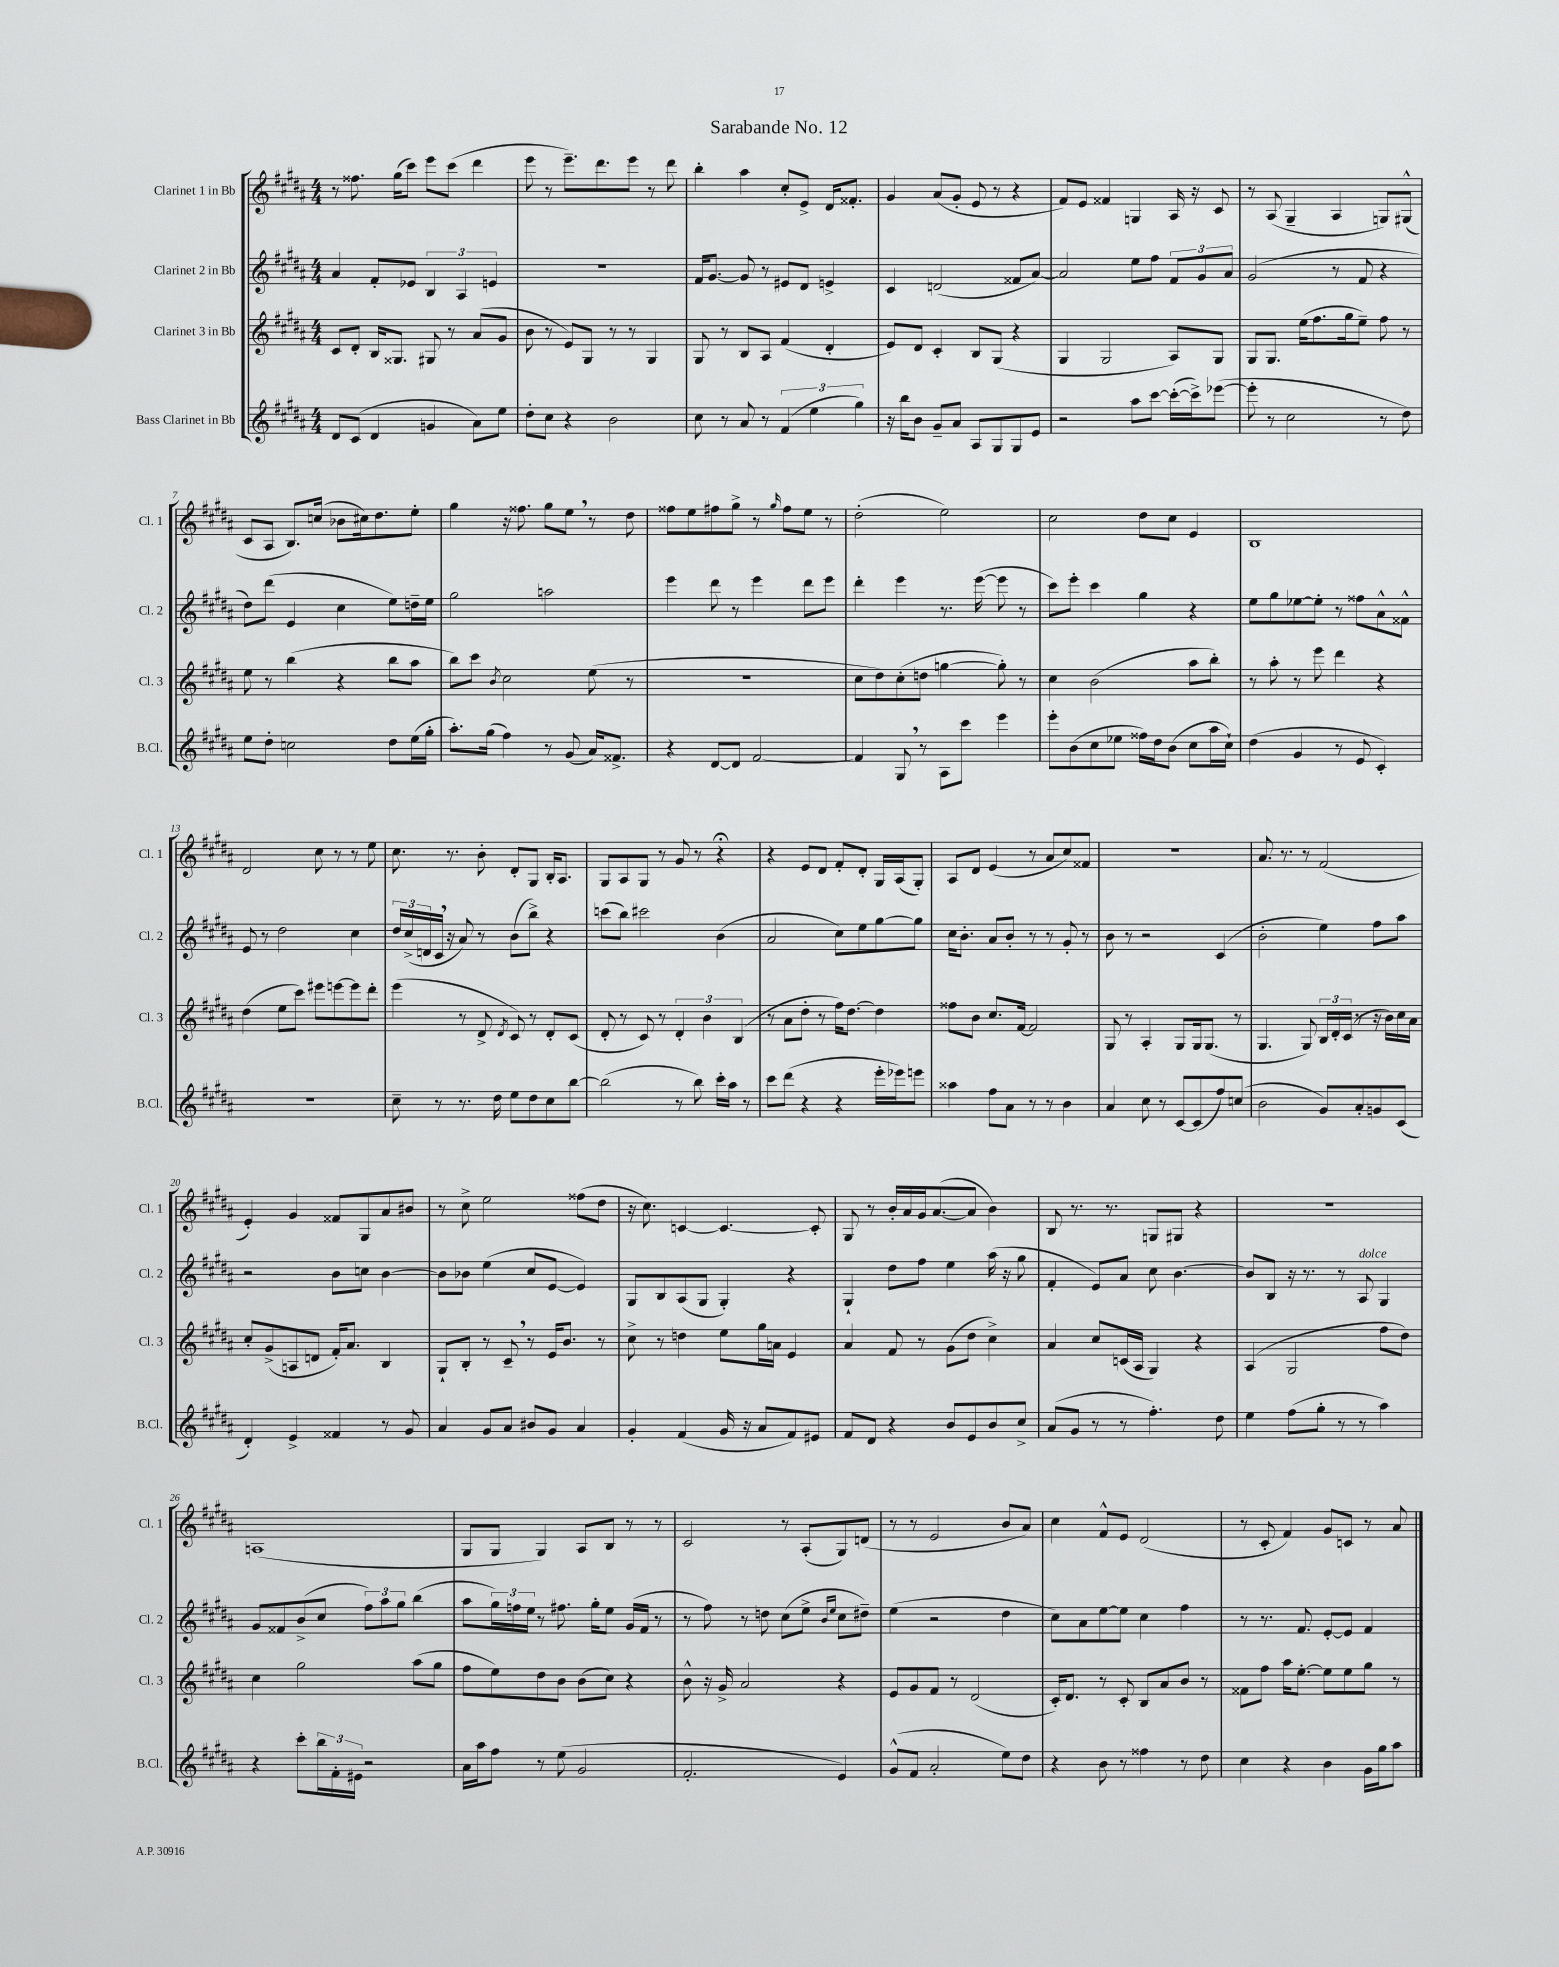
\header { title = "Sarabande No. 12" }
<<
\new StaffGroup <<
\new Staff = "s0" \with { instrumentName = "Clarinet 1 in Bb" shortInstrumentName = "Cl. 1" } {
    \clef treble \key b \major \numericTimeSignature \time 4/4
    r8 fisis''8. gis''16( cis'''8) e'''8 cis'''8( dis'''4 |
    e'''8 r8 e'''8.--) dis'''8. e'''8 r8 dis'''8 |
    b''4-. ais''4 cis''8-. e'8-> dis'16 fisis'8.-. |
    gis'4 ais'8( gis'8-. e'8 r8 r4 |
    fis'8) e'8 fisis'4 g4 ais16 r16 cis'8 |
    r8 ais8( gis4-- ais4 g8) gis8-^( |
    cis'8 ais8 b8.) c''16( bes'8 cis''16) dis''8. e''8-. |
    gis''4 r16 fisis''8. gis''8 e''8 \breathe r8 dis''8 |
    fisis''8 e''8 fis''8 gis''8-> r8 \grace { gis''16 } fis''8 e''8 r8 |
    dis''2-.( e''2) |
    cis''2 dis''8 cis''8 e'4 |
    b1 |
    dis'2 cis''8 r8 r8 e''8 |
    cis''8. r8. b'8-. dis'8-. gis8 b16-. ais8. |
    gis8 ais8 gis8 r8 gis'8 r8 r4\fermata |
    r4 e'8 dis'8 fis'8-. dis'8-. gis16 ais16( gis8-.) |
    ais8 dis'8 e'4( r8 ais'8 cis''8) fisis'8 |
    R1 |
    ais'8. r8. r8 fis'2( |
    e'4-.) gis'4 fisis'8 gis8 ais'8 bis'8 |
    r8 cis''8-> e''2 fisis''8( dis''8 |
    r16 cis''8.) c'4~ c'4.~ c'8-. |
    gis8 r8 b'16-. ais'16 gis'16 ais'8.~( ais'8 b'4) |
    b8 r8. r8. g8 gis8 r4 |
    R1 |
    a1( |
    gis8 gis8 gis4) ais8 b8 r8 r8 |
    cis'2 r8 ais8-.( gis8) d'8( |
    r8 r8 e'2 b'8 ais'8) |
    cis''4 fis'8-^ e'8 dis'2( |
    r8 cis'8-. fis'4) gis'8 c'8 r8 ais'8 \bar "|." |
}
\new Staff = "s1" \with { instrumentName = "Clarinet 2 in Bb" shortInstrumentName = "Cl. 2" } {
    \clef treble \key b \major \numericTimeSignature \time 4/4
    ais'4 fis'8-. ees'8 \tuplet 3/2 { b4 ais4 e'4 } |
    r1 |
    fis'16 gis'8.~ gis'8 r8 eis'8 dis'8 e'4-> |
    cis'4 d'2( fisis'8 ais'8~) |
    ais'2 e''8 fis''8 \tuplet 3/2 { fis'8 gis'8 ais'8 } |
    gis'2( r8 fis'8 r4 |
    dis''8) dis'''8( e'4 cis''4 e''8) d''16-- e''16 |
    gis''2 a''2 |
    e'''4 dis'''8 r8 e'''4 dis'''8 e'''8 |
    dis'''4-. e'''4 r8. e'''16~( e'''8 r8 |
    cis'''8) e'''8-. cis'''4 gis''4 r4 |
    e''8 gis''8 ees''8~ ees''8-. r8 fisis''8 ais'8-^ fisis'8-^ |
    e'8 r8 dis''2 cis''4 |
    \tuplet 3/2 { dis''16 cis''16->( d'16 } cis'16 \breathe r16 ais'8) r8 b'8( b''8->) r4 |
    c'''8( b''8) cis'''2 b'4( |
    ais'2 cis''8) e''8 gis''8~ gis''8 |
    cis''16 b'8.-. ais'8 b'8-. r8 r8 gis'8-. r8 |
    b'8 r8 r2 cis'4( |
    b'2-. e''4) fis''8 ais''8 |
    r2 b'8 c''8 b'4~ |
    b'8 bes'8 e''4( cis''8 e'8~ e'4) |
    gis8 b8 ais8( gis8 gis4-.) r4 |
    gis4-! dis''8 fis''8 e''4 ais''16( r16 gis''8 |
    fis'4-. e'8) ais'8 cis''8 b'4.~ |
    b'8 b8 r16 r8. r8 ais8^\markup { \italic "dolce" } gis4 |
    gis'8 fisis'8 b'8->( cis''8 \tuplet 3/2 { fis''8) ais''8 gis''8 } b''4( |
    ais''8 \tuplet 3/2 { gis''16) f''16 e''16 } r8 fis''8. gis''16-. e''8 gis'16( fis'16 r8 |
    r8 fis''8) r8 d''8 cis''8( e''8-> \grace { b'16 e''16 } cis''8 dis''8--) |
    e''4( r2 dis''4 |
    cis''8) ais'8 e''8~ e''8 cis''4 fis''4 |
    r8 r8. fis'8. e'8~-. e'8 fis'4 \bar "|." |
}
\new Staff = "s2" \with { instrumentName = "Clarinet 3 in Bb" shortInstrumentName = "Cl. 3" } {
    \clef treble \key b \major \numericTimeSignature \time 4/4
    cis'8 dis'8-. b16 gisis8. gis8 r8 ais'8( gis'8 |
    b'8 r8 e'8) gis8 r8 r8 gis4 |
    gis8 r8 b8 ais8 fis'4( dis'4-. |
    e'8) dis'8 cis'4-. b8 gis8( r4 |
    gis4 gis2 ais8) gis8 |
    gis8 gis8. e''16( fis''8. gis''16 e''8--) fis''8 r8 |
    e''8 r8 b''4( r4 b''8 ais''8 |
    b''8) cis'''8 \acciaccatura { b'8 } cis''2 e''8( r8 |
    R1 |
    cis''8 dis''8) cis''8-.( d''8 g''4~ g''8-.) r8 |
    cis''4 b'2( ais''8 b''8-.) |
    r8 ais''8-. r8 e'''8 dis'''4 r4 |
    dis''4( e''8 cis'''8) eis'''8 e'''8~ e'''8 dis'''8-. |
    e'''4( r8 dis'8-> \acciaccatura { dis'8 } cis'8) r8 dis'8-. cis'8( |
    dis'8-. r8 cis'8) r8 \tuplet 3/2 { dis'4-. b'4 b4( } |
    r8 ais'8 dis''8-. r8 fis''16) dis''8.~ dis''4 |
    fisis''8 b'8 cis''8. fis'16~ fis'2 |
    gis8 r8 ais4-. gis8 gis16 gis8.( r8 |
    gis4. gis8) \tuplet 3/2 { b16 dis'16-. cis'16( } r8 r16 b'16) cis''16 ais'16 |
    cis''8-. gis'8->( a8 d'8 fis'16-.) ais'8. b4 |
    gis8-! b8-. r8 cis'8-- \breathe r8 e'16 b'8. r8 |
    cis''8-> r8 d''4 e''8 gis''16 a'16 e'4 |
    ais'4 fis'8 r8 gis'8( dis''8 cis''4->) |
    ais'4 cis''8 c'16( ais16 gis4) r4 |
    ais4( gis2 fis''8 dis''8) |
    cis''4 gis''2 ais''8( gis''8 |
    fis''8 e''8) dis''8 b'8 b'8( cis''8) r4 |
    b'8-^ r16 gis'16-> ais'2 r4 |
    e'8 gis'8 fis'8 r8 dis'2( |
    cis'16-.) dis'8. r8 cis'8-. b8 ais'8 b'8 r8 |
    fisis'8 fis''8 ais''16 e''8.~-. e''8 e''8 gis''8 r8 \bar "|." |
}
\new Staff = "s3" \with { instrumentName = "Bass Clarinet in Bb" shortInstrumentName = "B.Cl." } {
    \clef treble \key b \major \numericTimeSignature \time 4/4
    dis'8 cis'8( dis'4 g'4 ais'8) e''8 |
    dis''8-. cis''8 r4 b'2 |
    cis''8 r8 ais'8 r8 \tuplet 3/2 { fis'4( e''4 gis''4) } |
    r16 b''16 b'8 gis'8-- ais'8 ais8 gis8 gis8 e'8 |
    r2 ais''8 cis'''8~ cis'''16~-.( cis'''16->) ees'''8~( |
    ees'''8-. r8 cis''2 r8 dis''8) |
    e''8 dis''8-. c''2 dis''8 e''16( gis''16-. |
    ais''8.-.) gis''16( fis''4) r8 gis'8( ais'16) fisis'8.-> |
    r4 dis'8~ dis'8 fis'2~ |
    fis'4 gis8 \breathe r8 ais8 cis'''8 e'''4 |
    e'''8-. b'8( cis''8 ees''8 fisis''16) dis''16 b'8( cis''8 ais''16 cis''16-!) |
    dis''4( gis'4 r8 e'8 cis'4-.) |
    R1 |
    cis''8-- r8 r8. dis''16 e''8 dis''8 cis''8 b''8~ |
    b''2( r8 b''8) cis'''16-. ais''16 r8 |
    cis'''8 dis'''8( r4 r4 e'''16-. ees'''16) e'''8 |
    aisis''4 fis''8 ais'8 r8 r8 b'4 |
    ais'4 cis''8 r8 cis'8~ cis'8( fis''8) c''8( |
    b'2 gis'8) ais'8-. g'8 cis'8( |
    dis'4-.) e'4-> fisis'4 r8 gis'8 |
    ais'4 gis'8 ais'8 bis'8 gis'8 ais'4 |
    gis'4-. fis'4( gis'16 r16 ais'8 fis'8) eis'8 |
    fis'8 dis'8 r4 b'8 e'8 b'8 cis''8-> |
    ais'8( gis'8 r8 r8 fis''4.-.) dis''8 |
    e''4 fis''8( gis''8-. r8 r8 ais''4) |
    r4 cis'''8-. \tuplet 3/2 { b''16 fis'16-. eis'16 } r2 |
    ais'16 ais''16 fis''8 r8 e''8( gis'2 |
    fis'2.-. e'4) |
    gis'8-^( fis'8 ais'2-. e''8) dis''8 |
    r4 b'8 r8 fisis''4 r8 dis''8 |
    cis''4 r4 b'4 gis'16 gis''16 ais''8 \bar "|." |
}
>>
>>
